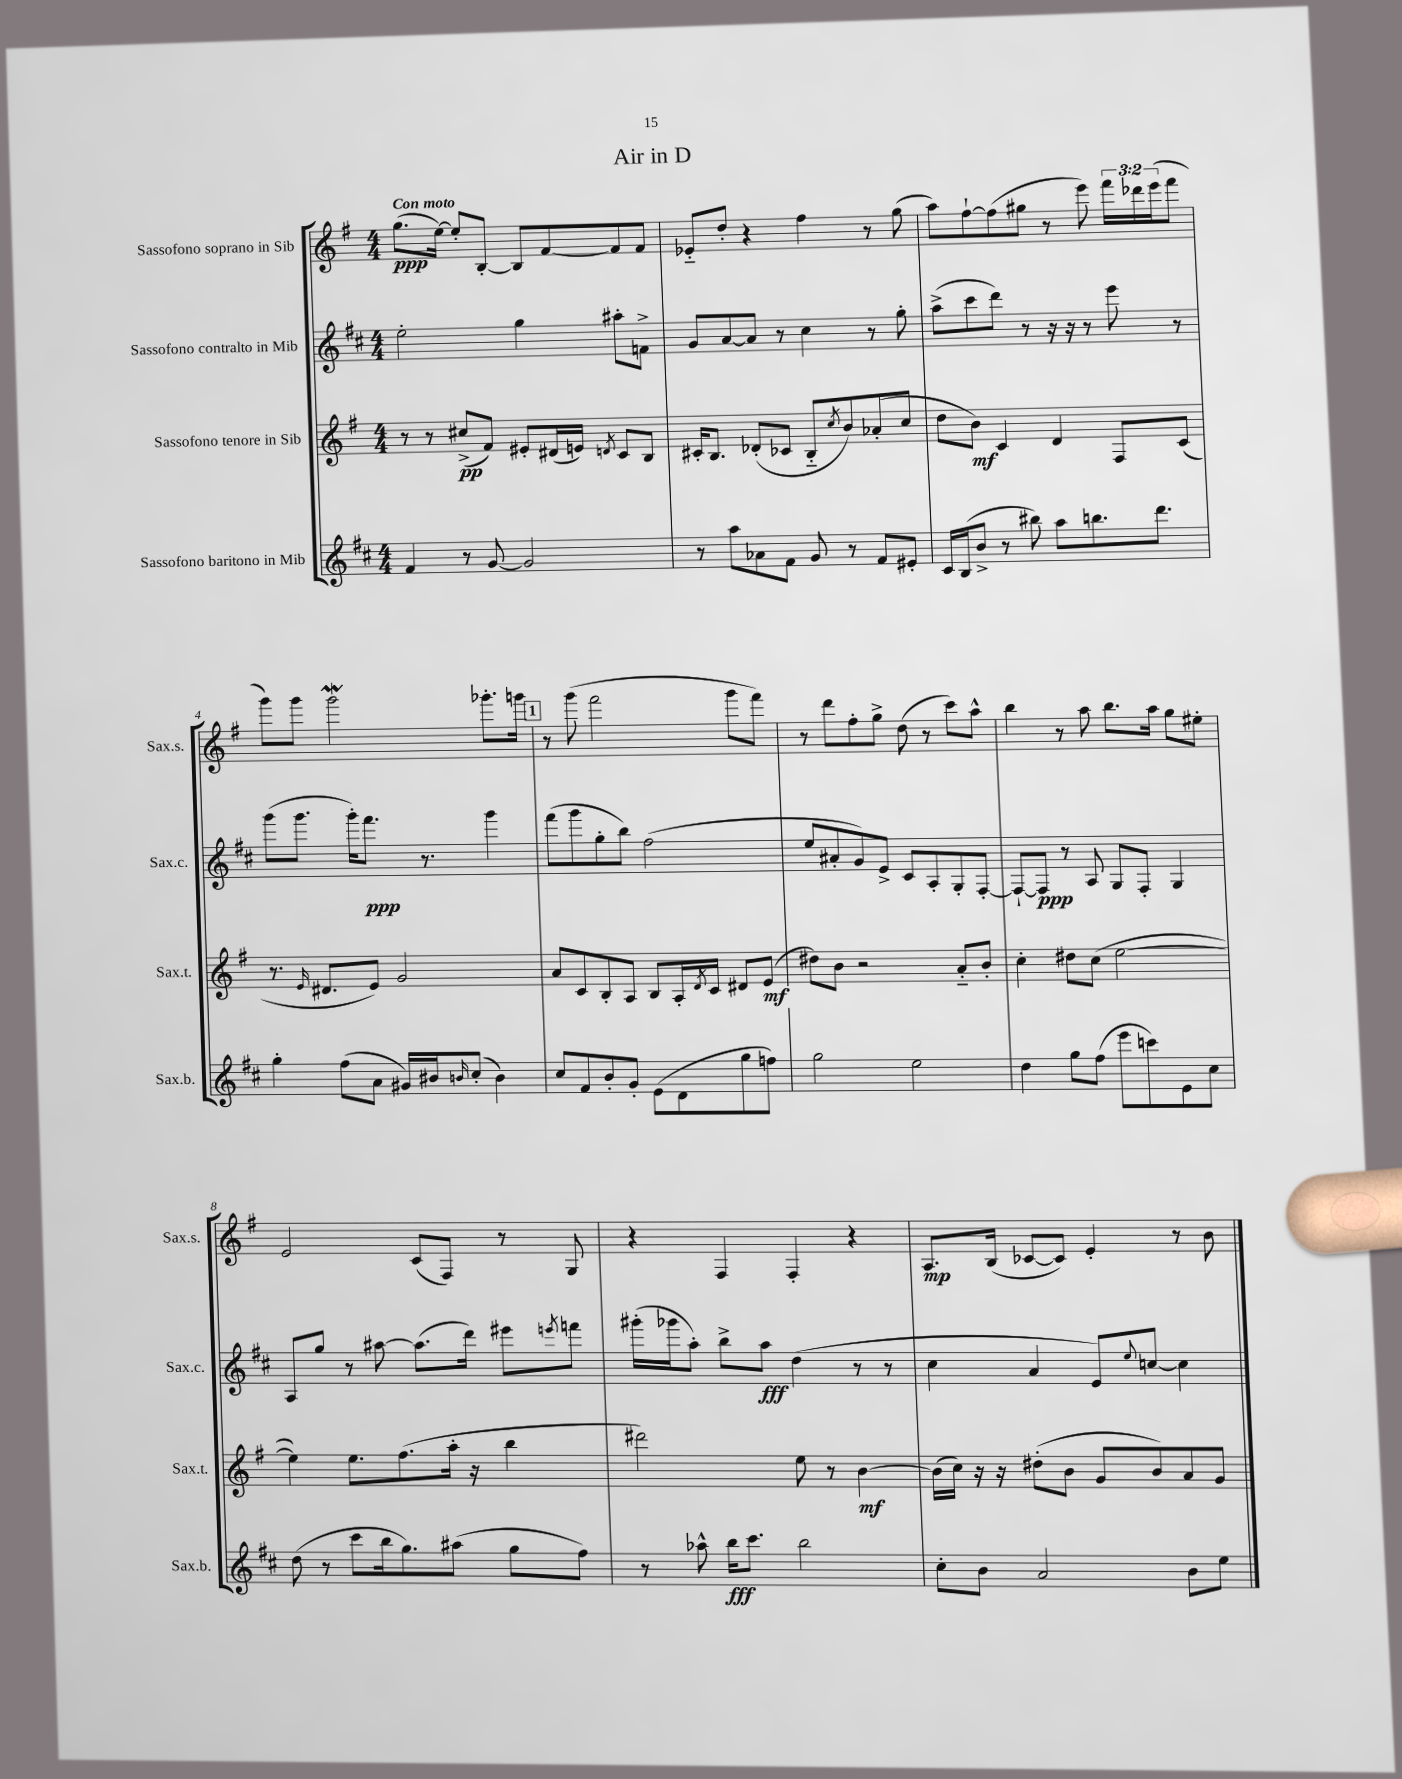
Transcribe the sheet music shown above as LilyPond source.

\header { title = "Air in D" }
<<
\new StaffGroup <<
\new Staff = "s0" \with { instrumentName = "Sassofono soprano in Sib" shortInstrumentName = "Sax.s." } {
    \clef treble \key g \major \numericTimeSignature \time 4/4 \override Staff.TupletNumber.text = #tuplet-number::calc-fraction-text \tempo "Con moto"
    g''8.\ppp( e''16~) e''8-. b8~-. b8 fis'8~ fis'8 fis'8 |
    ees'8-_ d''8-. r4 fis''4 r8 g''8( |
    a''8) fis''8~-! fis''8( gis''8 r8 e'''8) \tuplet 3/2 { fis'''16 des'''16 e'''16( } fis'''8 |
    g'''8) g'''8 g'''2\mordent ges'''8.-. g'''16 |
    \mark \markup { \box "1" } r8 g'''8( fis'''2 g'''8 fis'''8) |
    r8 d'''8 fis''8-. g''8-> d''8( r8 c'''8) a''8-^ |
    b''4 r8 a''8 b''8. a''16 g''8 eis''8-. |
    e'2 c'8( fis8) r8 g8 |
    r4 fis4 fis4-. r4 |
    a8.\mp b16( ces'8~ ces'8) e'4-. r8 b'8 \bar "|." |
}
\new Staff = "s1" \with { instrumentName = "Sassofono contralto in Mib" shortInstrumentName = "Sax.c." } {
    \clef treble \key d \major \numericTimeSignature \time 4/4
    e''2-. g''4 ais''8-. f'8-> |
    g'8 a'8~ a'8 r8 cis''4 r8 g''8-. |
    a''8->( cis'''8 d'''8) r8 r16 r16 r8 e'''8 r8 |
    g'''8( g'''8. g'''16-.) fis'''8.\ppp r8. g'''4 |
    \mark \markup { \box "1" } fis'''8( g'''8 g''8-. b''8) fis''2( |
    e''8 ais'8-. g'8) e'8-> cis'8 a8-. g8-. fis8~-. |
    fis8~-! fis8\ppp r8 a8 g8 fis8-. g4 |
    a8 g''8 r8 ais''8~ ais''8.( d'''16) eis'''8 \acciaccatura { e'''8 } f'''8 |
    gis'''16-.( ges'''16 a''8-.) b''8-> a''8\fff d''4( r8 r8 |
    cis''4 a'4 e'8) \appoggiatura { e''8 } c''8~ c''4 \bar "|." |
}
\new Staff = "s2" \with { instrumentName = "Sassofono tenore in Sib" shortInstrumentName = "Sax.t." } {
    \clef treble \key g \major \numericTimeSignature \time 4/4
    r8 r8 cis''8->\pp( fis'8) eis'8-. dis'16( e'16) \acciaccatura { d'8 } c'8 b8 |
    cis'16-. b8. des'8-.( ces'8 b8-_ \acciaccatura { c''8 } b'8) aes'8-.( c''8 |
    d''8 b'8\mf) c'4 d'4 fis8 c'8( |
    r8. \grace { e'16 } dis'8. e'8) g'2 |
    \mark \markup { \box "1" } a'8 c'8 b8-. a8 b8 a16-. \acciaccatura { d'8 } c'16 dis'8 e'8\mf( |
    dis''8) b'8 r2 a'8-_ b'8-. |
    c''4-. dis''8 c''8( e''2~ |
    e''4) e''8. fis''8.( a''16-. r16 b''4 |
    dis'''2) e''8 r8 b'4~\mf |
    b'16( c''16) r16 r16 dis''8-.( b'8 g'8 b'8) a'8 g'8 \bar "|." |
}
\new Staff = "s3" \with { instrumentName = "Sassofono baritono in Mib" shortInstrumentName = "Sax.b." } {
    \clef treble \key d \major \numericTimeSignature \time 4/4
    fis'4 r8 g'8~ g'2 |
    r8 a''8 aes'8 fis'8 g'8 r8 fis'8 eis'8-. |
    cis'16 b16( b'8-> r8 bis''8) a''8 b''8. d'''8. |
    g''4-. fis''8( a'8 gis'16) bis'16 \grace { b'16 } cis''8-.( b'4) |
    \mark \markup { \box "1" } cis''8 fis'8 b'8-. g'8-. e'8( d'8 g''8 f''8) |
    g''2 e''2 |
    d''4 g''8 fis''8( e'''8 c'''8) e'8 cis''8 |
    d''8( r8 cis'''8 b''16 g''8.) ais''8( g''8 fis''8) |
    r8 aes''8-^ b''16\fff cis'''8. b''2 |
    cis''8-. b'8 a'2 b'8 e''8 \bar "|." |
}
>>
>>
